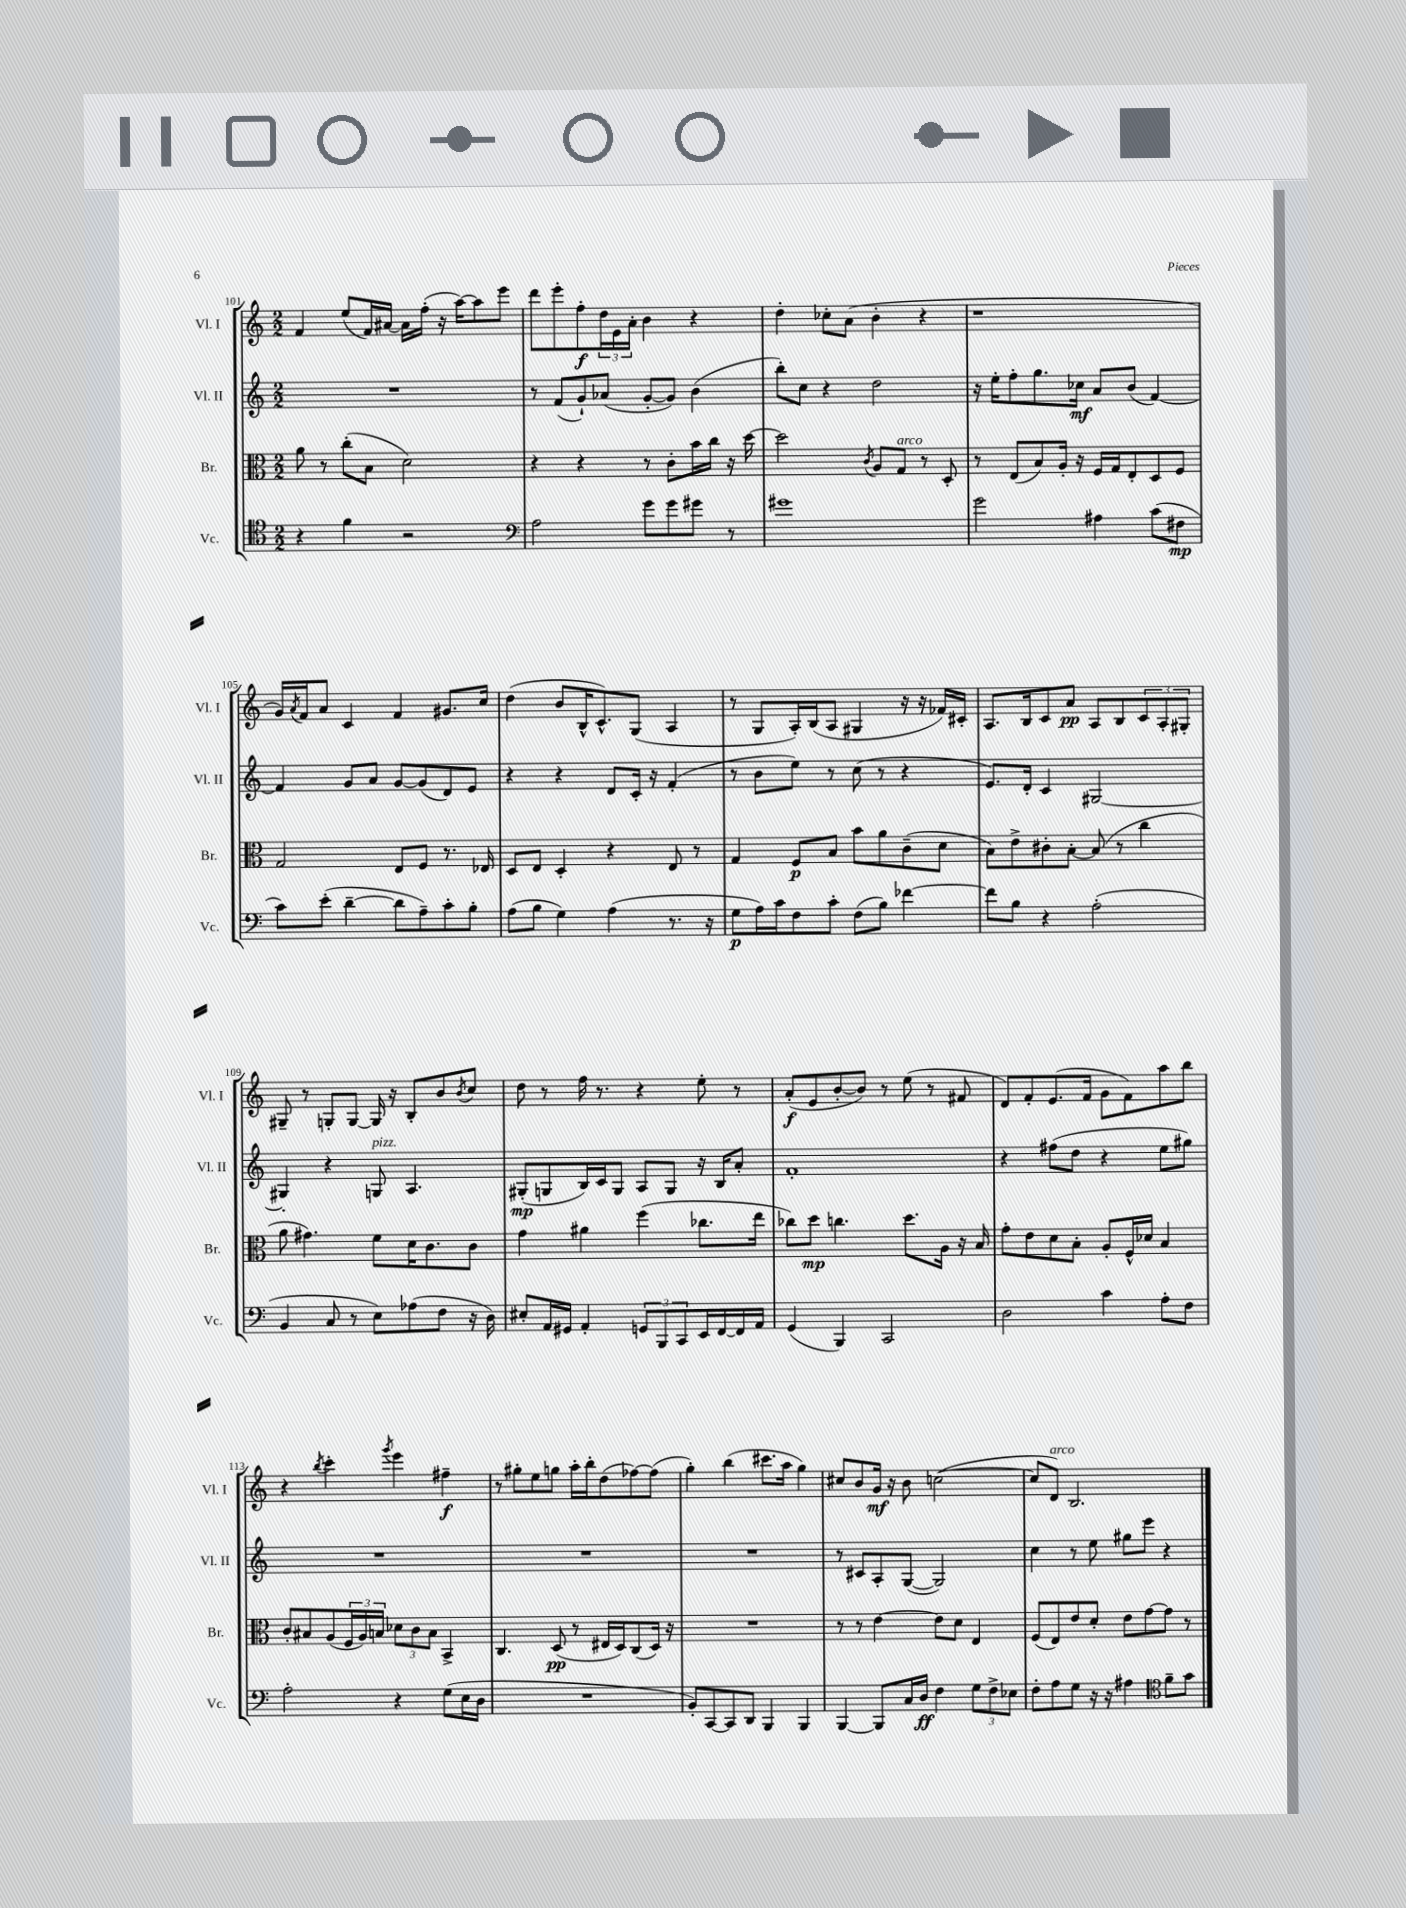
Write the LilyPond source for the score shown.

<<
\new StaffGroup <<
\new Staff = "s0" \with { instrumentName = "Vl. I" shortInstrumentName = "Vl. I" } {
    \clef treble \key c \major \numericTimeSignature \time 2/2
    f'4 e''8( f'16) ais'16~ ais'16 f''16-.( r16 a''16~) a''8 e'''8 |
    d'''8 e'''8-. f''8-.\f \tuplet 3/2 { d''16 e'16 a'16-. } b'4 r4 |
    d''4-. ces''8-. a'8( b'4-. r4 |
    r1 |
    g'16) \acciaccatura { a'8 } f'16 a'8 c'4 f'4 gis'8. c''16 |
    d''4( b'8 b16-^ c'8.-^) g8( a4 |
    r8 g8 a16-.) b16( a8 gis4 r16 r16 fes'16) cis'16-. |
    a8. b16 c'8 a'8\pp a8 b8 \tuplet 3/2 { c'8 a8-. gis8-. } |
    gis8-- r8 g8-. g8~ g16 r16 b8-. b'8 \acciaccatura { b'8 } c''8 |
    d''8 r8 f''16 r8. r4 e''8-. r8 |
    a'8-.\f( e'8 b'8~-. b'8) r8 e''8( r8 fis'8 |
    d'8) f'8-. e'8.( f'16 g'8 f'8) a''8 b''8 |
    r4 \acciaccatura { b''8 } c'''4-. \acciaccatura { g'''8 } e'''4 fis''4--\f |
    r8 gis''8-. e''8 g''8 a''16-. b''16-. d''8( fes''8~) fes''8( |
    g''4-.) b''4( cis'''8. a''16 g''4) |
    cis''8 b'8 g'16\mf r16 b'8 c''2~( |
    c''8 d'8^\markup { \italic "arco" }) b2. \bar "|." |
}
\new Staff = "s1" \with { instrumentName = "Vl. II" shortInstrumentName = "Vl. II" } {
    \clef treble \key c \major \numericTimeSignature \time 2/2
    R1 |
    r8 f'8( g'8-!) aes'8( g'8~-. g'8) b'4( |
    b''8-.) c''8 r4 d''2 |
    r16 e''16-. f''8-. g''8. ces''16\mf a'8 b'8( f'4~) |
    f'4 g'8 a'8 g'8~ g'8( d'8) e'8 |
    r4 r4 d'8 c'16-. r16 f'4-.( |
    r8 b'8 e''8) r8 c''8( r8 r4 |
    e'8.) d'16-. c'4 gis2~ |
    gis4-. r4 g8^\markup { \italic "pizz." } a4. |
    gis8-.\mp( g8 b16) c'16 g8 a8 g8 r16 b16 a'8-. |
    f'1-. |
    r4 fis''8( d''8 r4 e''8 gis''8) |
    R1 |
    R1 |
    R1 |
    r8 cis'8 a8-. g8~( g2) |
    c''4 r8 e''8 gis''8 e'''8 r4 \bar "|." |
}
\new Staff = "s2" \with { instrumentName = "Br." shortInstrumentName = "Br." } {
    \clef alto \key c \major \numericTimeSignature \time 2/2
    a'8 r8 c''8-.( b8 d'2) |
    r4 r4 r8 c'8-. b'16 c''16 r16 d''16~ |
    d''2 \acciaccatura { c'8 } a8 g8^\markup { \italic "arco" } r8 d8-. |
    r8 e8( b8) a16-. r16 f16 g16 e8-. d8 f8 |
    g2 e8 f8 r8. ees16 |
    d8 e8 d4-. r4 e8 r8 |
    g4 f8\p b8 b'8 a'8 c'8--( d'8 |
    b8) e'8-> cis'8-. b8~-. b8( r8 c''4 |
    a'8 gis'4.) f'8 d'16 c'8. c'8 |
    g'4 ais'4 f''4( ces''8. e''16 |
    ces''8) d''8\mp c''4. d''8. a16 r16 b16 |
    g'8-. e'8 d'8 b8-. a8-. f16-^ des'16 b4 |
    c'8-. bis8 a8( \tuplet 3/2 { f16 a16) b16 } \tuplet 3/2 { des'8 c'8 b8 } b,4-> |
    c4. d8\pp( r8 eis16 d16) c8( d16) r16 |
    R1 |
    r8 r8 e'4~ e'8 d'8 e4 |
    f8( e8) e'8 d'8-. e'8 g'8~ g'8 r8 \bar "|." |
}
\new Staff = "s3" \with { instrumentName = "Vc." shortInstrumentName = "Vc." } {
    \clef tenor \key c \major \numericTimeSignature \time 2/2
    r4 f'4 r2 |
    \clef bass a2 g'8 g'8 gis'8 r8 |
    gis'1 |
    g'2 ais4 c'8( fis8\mp |
    c'8) e'8-.( d'4~-- d'8 a8--) c'8-. b8-. |
    a8( b8 g4) a4( r8. r16 |
    g8\p a16) c'16 f8 c'8-. f8( b8) fes'4~ |
    fes'8 b8 r4 a2-.( |
    b,4 c8 r8 e8) aes8( f8 r16 d16) |
    eis8-. a,16 gis,16 a,4-. \tuplet 3/2 { g,8 b,,8 c,8 } e,16 f,16~ f,16 a,16 |
    g,4( b,,4) c,2 |
    d2 c'4 a8-. f8 |
    a2-. r4 g8( e16 d16 |
    R1 |
    b,8-.) c,8~ c,8 d,8 b,,4 b,,4 |
    b,,4~ b,,8 c16 d16\ff f4 \tuplet 3/2 { g8 f8-> ees8 } |
    f8-. a8 g8 r16 r16 ais4 \clef tenor f'8-- g'8 \bar "|." |
}
>>
>>
\layout { \context { \Score currentBarNumber = #101 } }
